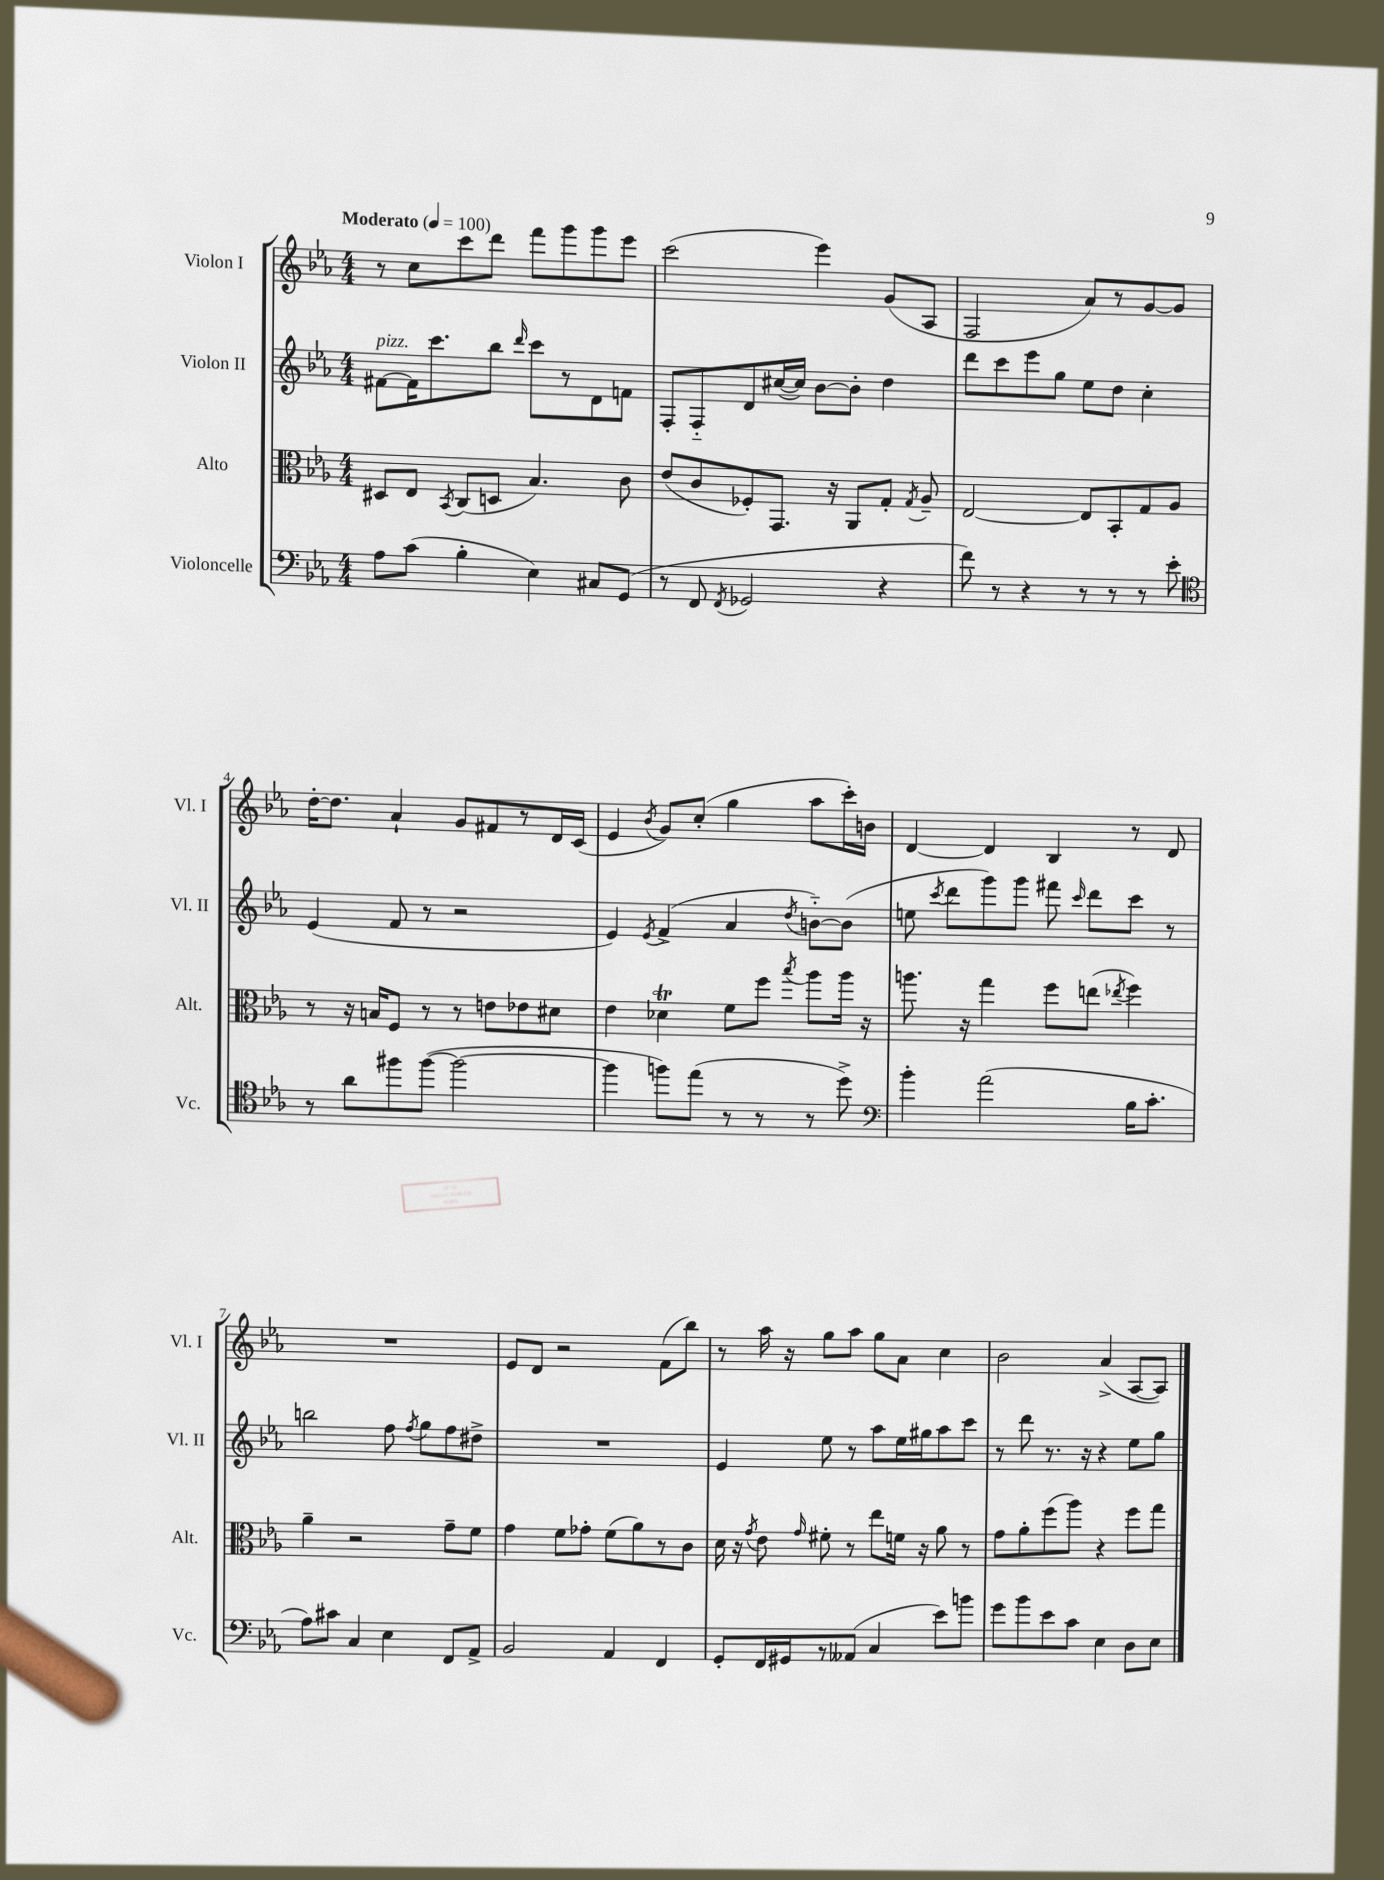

**kern	**kern	**kern	**kern
*staff4	*staff3	*staff2	*staff1
*clefF4	*clefC3	*clefG2	*clefG2
*k[b-e-a-]	*k[b-e-a-]	*k[b-e-a-]	*k[b-e-a-]
*M4/4	*M4/4	*M4/4	*M4/4
*MM100	*MM100	*MM100	*MM100
8A-	8D#	[8f#	8r
(8c	8E-	16f#]	8cc
.	.	8.ccc	.
.	8qBB-	.	.
4B-'	(8C	.	8ccc
.	8D	8bb-	8ddd
.	.	16qqddd	.
4E-)	4.B-)	8ccc	8fff
.	.	8r	8ggg
8C#	.	8d	8ggg
(8GG	8c	8f	8eee-
=	=	=	=
8r	(8e-	8F'	(2ccc
8FF	8c	8F'~	.
8qFF	.	.	.
2GG-	8F-')	8d	.
.	8.GG	([16cc#	.
.	.	16cc#])	.
.	.	[8b-	4eee-)
.	16r	.	.
.	8AA-	8b-']	.
4r	8G'	4dd	(8g
.	8qG	.	.
.	8A-~	.	8A-
=	=	=	=
8f)	[2E-	8ddd	2F
8r	.	8ccc	.
4r	.	8eee-	.
.	.	8gg	.
8r	8E-]	8ee-	8a-)
8r	8BB-'	8dd	8r
8r	8G	4cc'	[8g
8e-'	8A-	.	8g]
=	=	=	=
*clefC4	*	*	*
8r	8r	(4e-	[16dd'
.	.	.	8.dd]
8a-	16r	.	.
.	16B	.	.
8ff#	8F	8f	4a-`
([8ff#	8r	8r	.
2ff#_	8r	2r	8g
.	8e	.	8f#
.	8e-	.	8r
.	8d#	.	16d
.	.	.	(16c
=	=	=	=
4ff#]	4e-	4e-)	4e-
.	.	8qe-	8qb-
8ff)	4d-	(4f^	8g)
(8ee-	.	.	(8cc'
8r	8f	4a-	4gg
8r	8ff	.	.
.	8qbb-	8qdd	.
8r	8aa-	[8b'~)	8aa-
8dd^)	16aa-	(8b]	16ccc')
.	16r	.	16b
=	=	=	=
*clefF4	*	*	*
4b-'	8.aa	8ee	[4d
.	.	8qccc	.
.	.	8ddd	.
.	16r	.	.
(2a-	4gg	8ggg)	4d]
.	.	8ggg	.
.	8ff	8fff#	4B-
.	.	16qqccc	.
.	(8ee	8ddd	.
.	8qee-	.	.
16B-	4ff)	8ccc	8r
8.c'	.	.	.
.	.	8r	8d
=	=	=	=
8A-)	4a-~	2bb	1r
8c#	.	.	.
4C	2r	.	.
4E-	.	8ff	.
.	.	8qff	.
.	.	8gg	.
8FF	8g~	8ff	.
8AA-^	8f	8dd#^	.
=	=	=	=
2BB-	4g	1r	8e-
.	.	.	8d
.	8f	.	2r
.	8g-'	.	.
4AA-	(8f	.	.
.	8a-)	.	.
4FF	8r	.	(8f
.	8c	.	8bb-)
=	=	=	=
8GG'	16d	4e-	8r
.	16r	.	.
.	8qg	.	.
16FF	8e-	.	16aa-
16GG#	.	.	16r
.	16qqg	.	.
8r	8f#'	8ee-	8gg
(8AA--	8r	8r	8aa-
4C	8ee-	8aa-	8gg
.	16f	16ee-	8a-
.	16r	16gg#	.
8e-)	8a-	8aa-	4cc
8b	8r	8ccc	.
=	=	=	=
8g	8g	8r	2b-
8b-	8a-'	8ddd	.
8e-	(8ff	8.r	.
8c	8aa-)	.	.
.	.	16r	.
4E-	4r	4r	(4a-^
8D	8ff	8ee-	[8A-
8E-	8gg	8gg	8A-])
==	==	==	==
*-	*-	*-	*-
